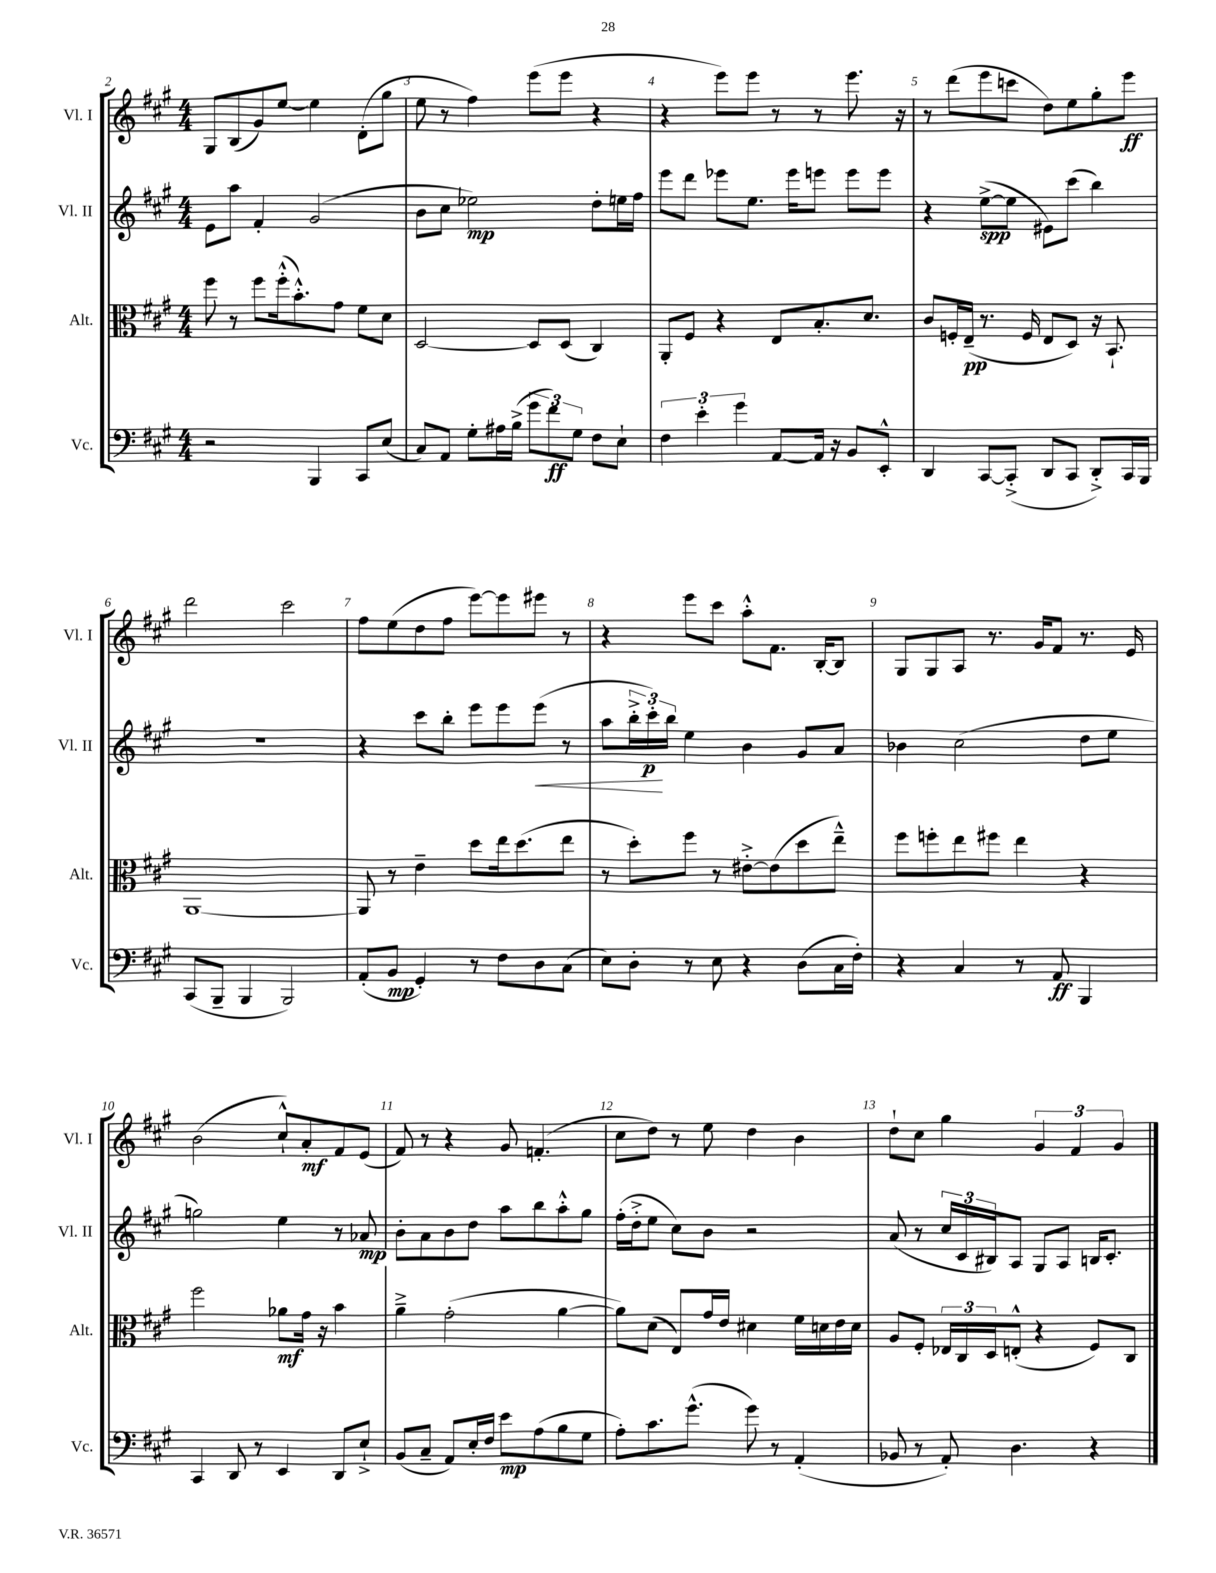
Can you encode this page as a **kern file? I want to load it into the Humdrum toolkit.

**kern	**dynam	**kern	**dynam	**kern	**dynam	**kern	**dynam
*part4	*part4	*part3	*part3	*part2	*part2	*part1	*part1
*staff4	*staff4	*staff3	*staff3	*staff2	*staff2	*staff1	*staff1
*I"Vc.	*	*I"Alt.	*	*I"Vl. II	*	*I"Vl. I	*
*I'Vc.	*	*I'Alt.	*	*I'Vl. II	*	*I'Vl. I	*
*clefF4	*	*clefC3	*	*clefG2	*	*clefG2	*
*k[f#c#g#]	*	*k[f#c#g#]	*	*k[f#c#g#]	*	*k[f#c#g#]	*
*M4/4	*	*M4/4	*	*M4/4	*	*M4/4	*
=2	=2	=2	=2	=2	=2	=2	=2
2r	.	8ff#\	.	8e\L	.	8G#/L	.
.	.	8r	.	8aa\J	.	(8B/	.
.	.	8ff#\L	.	4f#'/	.	8g#/)	.
.	.	(16ff#'^^\k	.	.	.	[8ee/J	.
.	.	8.b'^^\)	.	.	.	.	.
4BBB/	.	.	.	(2g#/	.	4ee\]	.
.	.	8g#\J	.	.	.	.	.
8CC#/L	.	8f#\L	.	.	.	(8d'\L	.
(8E/J	.	8d\J	.	.	.	8gg#\J	.
=3	=3	=3	=3	=3	=3	=3	=3
8C#/L)	.	[2D/	.	8b\L	.	8ee\	.
8AA/J	.	.	.	8cc#\J	.	8r	.
8G#'\L	.	.	.	2ee-X\)	mp	4ff#\)	.
16A#X\L	.	.	.	.	.	.	.
(16B^\JJ	.	.	.	.	.	.	.
12g#\L	.	8D/L]	.	.	.	(8eee\L	.
12f#\)	ff	.	.	.	.	.	.
.	.	(8D/J	.	.	.	8eee\J	.
12G#\J	.	.	.	.	.	.	.
8F#\L	.	4C#/)	.	8dd'\L	.	4r	.
8E`\J	.	.	.	16een\L	.	.	.
.	.	.	.	16ff#\JJ	.	.	.
=4	=4	=4	=4	=4	=4	=4	=4
6F#\	.	8AA'/L	.	8eee\L	.	4r	.
.	.	8F#/J	.	8ddd\J	.	.	.
6e'\	.	.	.	.	.	.	.
.	.	4r	.	8eee-X\L	.	8eee\L)	.
6g#\	.	.	.	.	.	.	.
.	.	.	.	8.ee\J	.	8eee\J	.
[8AA/L	.	8E/L	.	.	.	8r	.
.	.	.	.	16eee-\KL	.	.	.
16AA/Jk]	.	8.B'/	.	8eeen\J	.	8r	.
16r	.	.	.	.	.	.	.
8BB/L	.	.	.	8eee\L	.	8.eee\	.
.	.	8.d/J	.	.	.	.	.
8EE'^^/J	.	.	.	8eee\J	.	.	.
.	.	.	.	.	.	16r	.
=5	=5	=5	=5	=5	=5	=5	=5
4DD/	.	8c#/L	.	4r	.	8r	.
.	.	16Fn'/L	.	.	.	(8ddd\L	.
.	.	(16E~/JJ	pp	.	.	.	.
[8CC#/L	.	8.r	.	([8ee^\L	spp	8eee\	.
(8CC#'^/J]	.	.	.	8ee\J]	.	8cccn\J	.
.	.	16F/	.	.	.	.	.
8DD/L	.	8E/L	.	8e#X\L)	.	8dd\L)	.
8CC#/J	.	8D/J)	.	(8ccc#\J	.	8ee\	.
8DD'^/L)	.	16r	.	4bb\)	.	8gg#'\	.
.	.	8.BB`/	.	.	.	.	.
16CC#/L	.	.	.	.	.	8eee\J	ff
16BBB/JJ	.	.	.	.	.	.	.
!!LO:LB:g=z
=6	=6	=6	=6	=6	=6	=6	=6
(8CC#/L	.	[1AA	.	1r	.	2ddd\	.
8BBB~/J	.	.	.	.	.	.	.
4BBB/	.	.	.	.	.	.	.
2BBB/)	.	.	.	.	.	2ccc#\	.
=7	=7	=7	=7	=7	=7	=7	=7
(8AA'/L	.	8AA/]	.	4r	.	8ff#\L	.
8BB/J	mp	8r	.	.	.	(8ee\	.
4GG#'/)	.	4e~\	.	8ccc#\L	.	8dd\	.
.	.	.	.	8bb'\J	.	8ff#\J	.
8r	.	8dd\L	.	8eee\L	.	[8eee\L)	.
8F#\L	.	16ee\k	.	8eee\	.	8eee\]	.
.	.	(8.dd\	.	.	.	.	.
!	!	!	!	!	!LO:HP:b	!	!
8D\	.	.	.	(8eee\J	<	8eee#X\J	.
(8C#\J	.	8ee\J	.	8r	.	8r	.
=8	=8	=8	=8	=8	=8	=8	=8
8E\L)	.	8r	.	8aa\L	.	4r	.
8D'\J	.	8dd'\L)	.	24bb'^\L	.	.	.
.	.	.	.	24ccc#'\)	p	.	.
.	.	.	.	24bb\JJ	[	.	.
8r	.	8ff#\J	.	4ee\	.	8eee\L	.
8E\	.	8r	.	.	.	8ccc#\J	.
4r	.	[8e#X'^\L	.	4b\	.	8aa'^^\L	.
.	.	(8e#\]	.	.	.	8.f#\J	.
(8D\L	.	8dd\	.	8g#/L	.	.	.
.	.	.	.	.	.	[16B'/KL	.
16C#\L	.	8ee~^^\J)	.	8a/J	.	8B/J]	.
16F#'\JJ)	.	.	.	.	.	.	.
=9	=9	=9	=9	=9	=9	=9	=9
4r	.	8ff#\L	.	4b-X\	.	8G#/L	.
.	.	8ffn'\	.	.	.	8G#/	.
4C#/	.	8ee\	.	(2cc#\	.	8A/J	.
.	.	8ff#X\J	.	.	.	8.r	.
8r	.	4ee\	.	.	.	.	.
.	.	.	.	.	.	16g#/KL	.
8AA/	ff	.	.	.	.	8f#/J	.
4BBB/	.	4r	.	8dd\L	.	8.r	.
.	.	.	.	8ee\J	.	.	.
.	.	.	.	.	.	16e/	.
!!LO:LB:g=z
=10	=10	=10	=10	=10	=10	=10	=10
4CC#/	.	2ff#\	.	2ggn\)	.	(2b\	.
8DD/	.	.	.	.	.	.	.
8r	.	.	.	.	.	.	.
4EE/	.	8a-X\L	mf	4ee\	.	8cc#`^^/L)	.
.	.	16g#\Jk	.	.	.	8a'/	mf
.	.	16r	.	.	.	.	.
8DD/L	.	4b\	.	8r	.	8f#/	.
8E`^/J	.	.	.	8a-X/	mp	(8e/J	.
=11	=11	=11	=11	=11	=11	=11	=11
(8BB/L	.	4a~^\	.	8b'\L	.	8f#/)	.
8C#~/J	.	.	.	8a\	.	8r	.
8AA/L)	.	(2g#'\	.	8b\	.	4r	.
16E'/L	.	.	.	8dd\J	.	.	.
16F#/JJ	.	.	.	.	.	.	.
8e\L	mp	.	.	8aa\L	.	8g#/	.
(8A\	.	.	.	8bb\	.	(4.fn'/	.
8B\	.	[4a\	.	8aa'^^\	.	.	.
8G#\J	.	.	.	8gg#\J	.	.	.
=12	=12	=12	=12	=12	=12	=12	=12
8A'\L)	.	8a\L])	.	(16ff#'\LL	.	8cc#\L	.
.	.	.	.	16dd'^\J	.	.	.
8.c#\	.	(8d\J	.	8ee\J	.	8dd\J)	.
.	.	8E/L)	.	8cc#\L)	.	8r	.
(8.g#^^\J	.	.	.	.	.	.	.
.	.	16g#/L	.	8b\J	.	8ee\	.
.	.	16e/JJ	.	.	.	.	.
8g#\)	.	4d#X\	.	2r	.	4dd\	.
8r	.	.	.	.	.	.	.
(4AA'/	.	16f#\LL	.	.	.	4b\	.
.	.	16dn\	.	.	.	.	.
.	.	16e\	.	.	.	.	.
.	.	16d\JJ	.	.	.	.	.
=13	=13	=13	=13	=13	=13	=13	=13
8BB-X/	.	8A/L	.	(8a/	.	8dd`\L	.
8r	.	8F#'/J	.	8r	.	8cc#\J	.
8AA'/)	.	24E-X/LL	.	24cc#/LL	.	4gg#\	.
.	.	24C#/	.	24c#/	.	.	.
.	.	24D/J	.	24B#X/J)	.	.	.
4.D\	.	(8En'^^/J	.	8A/J	.	.	.
.	.	4r	.	8G#/L	.	6g#/	.
.	.	.	.	8A/J	.	.	.
.	.	.	.	.	.	6f#/	.
4r	.	8F#/L)	.	16Bn/KL	.	.	.
.	.	.	.	8.c#'/J	.	.	.
.	.	.	.	.	.	6g#/	.
.	.	8C#/J	.	.	.	.	.
==	==	==	==	==	==	==	==
*-	*-	*-	*-	*-	*-	*-	*-
